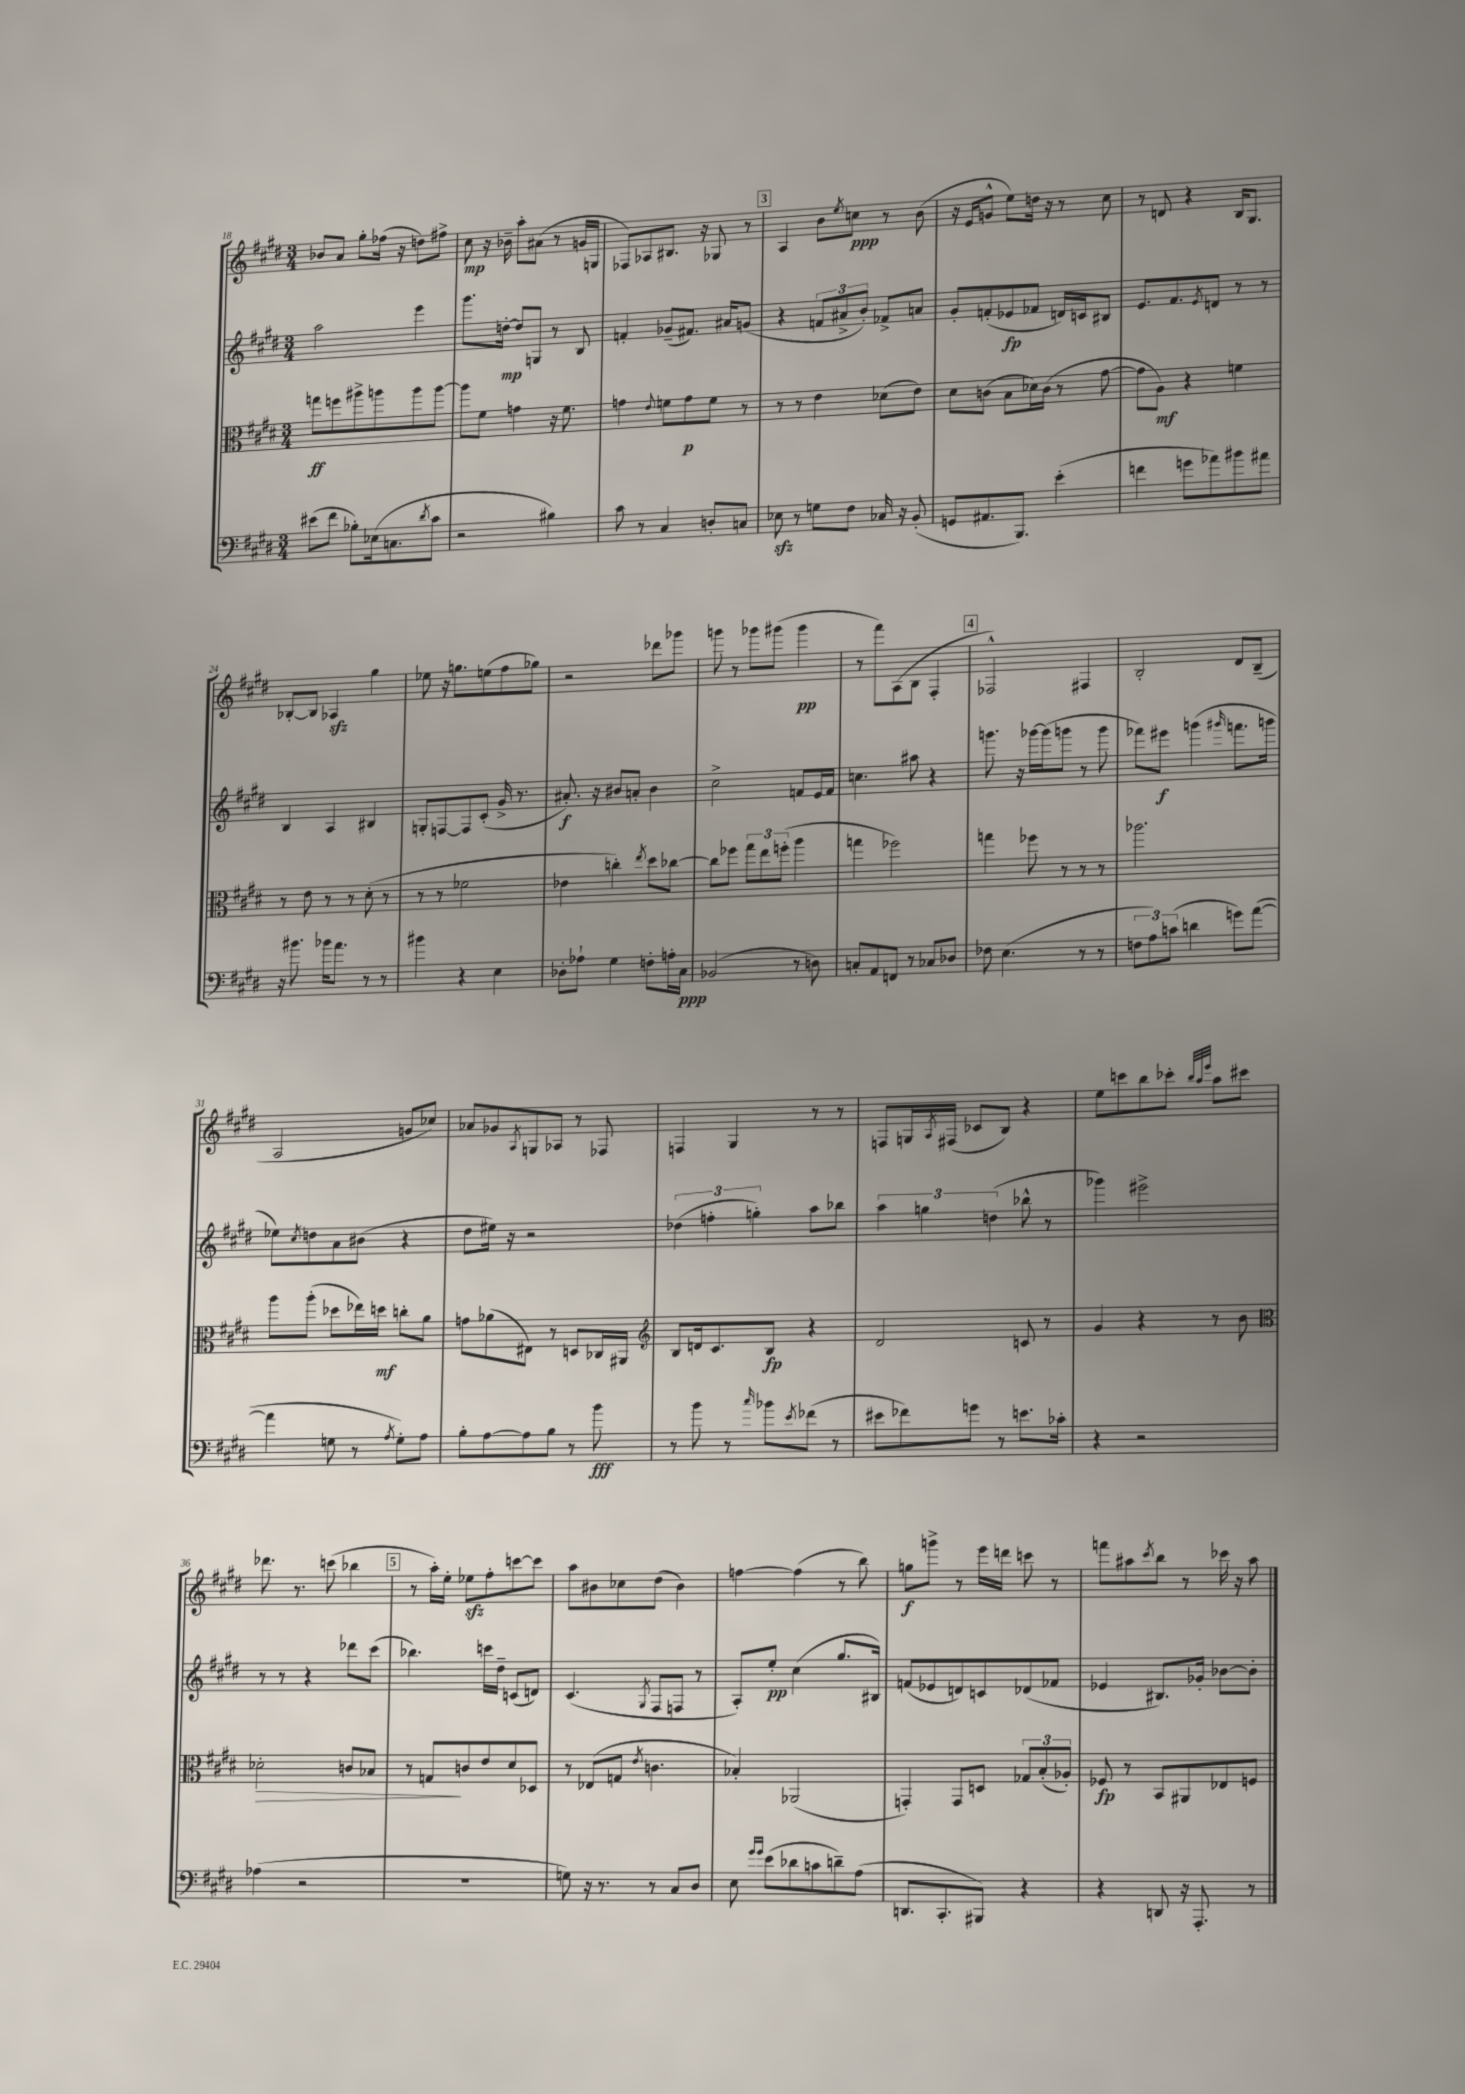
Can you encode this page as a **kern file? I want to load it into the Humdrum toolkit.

**kern	**dynam	**kern	**dynam	**kern	**dynam	**kern	**dynam
*part4	*part4	*part3	*part3	*part2	*part2	*part1	*part1
*staff4	*staff4	*staff3	*staff3	*staff2	*staff2	*staff1	*staff1
*clefF4	*	*clefC3	*	*clefG2	*	*clefG2	*
*k[f#c#g#d#]	*	*k[f#c#g#d#]	*	*k[f#c#g#d#]	*	*k[f#c#g#d#]	*
*M3/4	*	*M3/4	*	*M3/4	*	*M3/4	*
=18	=18	=18	=18	=18	=18	=18	=18
(8e#X\L	.	8ggn\L	ff	2aa\	.	8b-X/L	.
8f#\J	.	8ffn\	.	.	.	8a/J	.
8B-X'\L)	.	8aa#X^\	.	.	.	8gg#'\L	.
(16E-X\k	.	8aan\	.	.	.	(16ff-X\Jk	.
8.Cn\	.	.	.	.	.	16r	.
.	.	8aa\	.	4eee\	.	8ddn\L)	.
8qd#/	.	.	.	.	.	.	.
8c#\J	.	[8aa\J	.	.	.	8ff#X^\J	.
=19	=19	=19	=19	=19	=19	=19	=19
2r	.	8aa\L]	.	8.ggg#\L	.	8cc#\	mp
.	.	8f#\J	.	.	.	16r	.
.	.	.	.	[16ddn'\Jk	mp	16b-X~\	.
.	.	4gn\	.	8dd/L]	.	8aa'\L	.
.	.	.	.	8Gn/J	.	(8a#X\J	.
4B#X\)	.	16r	.	8r	.	8r	.
.	.	8.f#\	.	.	.	.	.
.	.	.	.	8B/	.	16gn/LL	.
.	.	.	.	.	.	16Gn/JJ	.
=20	=20	=20	=20	=20	=20	=20	=20
8c#\	.	4gn\	.	4fn'/	.	8F-X/L)	.
8r	.	.	.	.	.	8A-X/	.
.	.	8qqe/	.	.	.	.	.
4C#/	.	8fn\L	.	(8g-X~/L	.	8.B#X/J	.
.	.	8g\	p	8.f#X/J)	.	.	.
.	.	.	.	.	.	16r	.
8Dn'/L	.	8f\J	.	.	.	8G-X/	.
.	.	.	.	16a#X/KL	.	.	.
8Cn/J	.	8r	.	(8gn/J	.	8r	.
!!LO:REH:place=s1:t=3
=21	=21	=21	=21	=21	=21	=21	=21
8E-Xzz\	.	8r	.	4r	.	4A/	.
8r	.	8r	.	.	.	.	.
8Gn\L	.	4e\	.	12fn/L	.	8b\L	.
.	.	.	.	12a#X^/	.	.	.
.	.	.	.	.	.	8qee/	.
8F#\J	.	.	.	.	.	8ccn\J	ppp
.	.	.	.	12b'/J)	.	.	.
16C-X/	.	(8d-X\L	.	8f-X^/L	.	8r	.
16r	.	.	.	.	.	.	.
(8BB'/	.	8e\J)	.	8an/J	.	(8b\	.
=22	=22	=22	=22	=22	=22	=22	=22
8GGn/L	.	8d#\L	.	8g#'/L	.	16r	.
.	.	.	.	.	.	16e/KL	.
8.AA#X/	.	(8cn\J	.	(8fn'/	.	8gn^^/J	.
.	.	8B\L	.	8e-X/	fp	8ee\L)	.
8.BBB/J)	.	.	.	.	.	.	.
.	.	16d-X\L)	.	8f-X/J	.	16ddn\Jk	.
.	.	(16c\JJ	.	.	.	16r	.
(4e'\	.	8r	.	16dn/LL)	.	8r	.
.	.	.	.	16cn/J	.	.	.
.	.	[8g#\	.	8B#X/J	.	8cc#\	.
=23	=23	=23	=23	=23	=23	=23	=23
4fn\	.	8g#\L]	.	8.e/L	.	8r	.
.	.	8A\J)	mf	.	.	8dn/	.
.	.	.	.	8.f#/	.	.	.
8gn\L	.	4r	.	.	.	4r	.
.	.	.	.	8qe/	.	.	.
8a-X\)	.	.	.	8dn/J	.	.	.
8b#X\	.	4fn\	.	8r	.	16B/KL	.
.	.	.	.	.	.	8.G#/J	.
8a#X\J	.	.	.	8r	.	.	.
!!LO:LB:g=z
=24	=24	=24	=24	=24	=24	=24	=24
16r	.	8r	.	4B/	.	[8B-X'/L	.
8.b#X\	.	.	.	.	.	.	.
.	.	8e\	.	.	.	8B-/J]	.
16b-X\KL	.	8r	.	4A/	.	4A-Xzz/	.
8.a\J	.	.	.	.	.	.	.
.	.	8r	.	.	.	.	.
8r	.	(8d#'\	.	4B#X/	.	4gg#\	.
8r	.	8r	.	.	.	.	.
=25	=25	=25	=25	=25	=25	=25	=25
4b#X\	.	8r	.	8Gn'/L	.	8ee-X\	.
.	.	8r	.	[8Fn/	.	16r	.
.	.	.	.	.	.	8.ggn\L	.
4r	.	2f-X\	.	8F/]	.	.	.
.	.	.	.	(8c#'/J	.	(8een\	.
4E\	.	.	.	16g#^/	.	8ff#\	.
.	.	.	.	8.r	.	.	.
.	.	.	.	.	.	8gg-X\J)	.
=26	=26	=26	=26	=26	=26	=26	=26
8D-X'\L	.	4e-X\	.	8.a#X'/)	f	2r	.
8A-X`\J	.	.	.	.	.	.	.
.	.	.	.	16r	.	.	.
4G#\	.	4ccn'\)	.	8b#X/L	.	.	.
.	.	.	.	8an'/J	.	.	.
.	.	8qee/	.	.	.	.	.
8Fn'\L	.	8dd#\L	.	4b#\	.	8ddd-X\L	.
16An'\L	.	[8cc-X\J	.	.	.	8ggg-X\J	.
16C#\JJ	ppp	.	.	.	.	.	.
=27	=27	=27	=27	=27	=27	=27	=27
(2BB-X/	.	8cc-\L]	.	2cc#^\	.	8gggn\	.
.	.	8ff-X\J	.	.	.	8r	.
.	.	12gg#\L	.	.	.	8ggg-X\L	.
.	.	12ee\	.	.	.	.	.
.	.	.	.	.	.	(8ggg#X\J	.
.	.	(12ffn'\J	.	.	.	.	.
8r	.	4aa\	.	8fn/L	.	4ggg#\	pp
8Dn\)	.	.	.	16e/L	.	.	.
.	.	.	.	16f/JJ	.	.	.
=28	=28	=28	=28	=28	=28	=28	=28
8Cn'/L	.	4ggn\	.	4.ccn\	.	8r	.
8AA/	.	.	.	.	.	8fff#\L)	.
8FFn/J	.	2ff-X\)	.	.	.	(8A\	.
8r	.	.	.	8aa#X\	.	8B\J	.
8C-X/L	.	.	.	4r	.	4F#'/	.
8D-X/J	.	.	.	.	.	.	.
!!LO:REH:place=s1:t=4
=29	=29	=29	=29	=29	=29	=29	=29
8F-X\	.	4ggn\	.	8.gggn\	.	2F-X^^/)	.
(4.E\	.	.	.	.	.	.	.
.	.	.	.	16r	.	.	.
.	.	8ff-X\	.	[16ggg-X\LL	.	.	.
.	.	.	.	(16ggg-\J]	.	.	.
.	.	8r	.	8gggn\J	.	.	.
8r	.	8r	.	8r	.	4F#X/	.
8r	.	8r	.	8ggg\	.	.	.
=30	=30	=30	=30	=30	=30	=30	=30
12Fn\L	.	2.aa-X\	.	8fff-X\L)	.	2B'/	.
12A\)	.	.	.	.	.	.	.
.	.	.	.	8eee#X\J	f	.	.
(12cn\J	.	.	.	.	.	.	.
4dn\	.	.	.	(4gggn\	.	.	.
.	.	.	.	16qqggg#X/	.	.	.
8gn\L)	.	.	.	8.fffn\L	.	8d#/L	.
([8a\J	.	.	.	.	.	(8B~/J	.
.	.	.	.	16gggn\Jk	.	.	.
!!LO:LB:g=z
=31	=31	=31	=31	=31	=31	=31	=31
4a\]	.	8aa\L	.	8ee-X\L)	.	2A/	.
.	.	.	.	8qcc#/	.	.	.
.	.	(8aa'\J	.	8ddn\	.	.	.
8Gn\	.	8dd-X\L	.	8a\	.	.	.
8r	.	16ee-X\L)	.	(8b#X\J	.	.	.
.	.	16ddn\JJ	mf	.	.	.	.
8qA/	.	.	.	.	.	.	.
8G'\L)	.	8ccn'\L	.	4r	.	8gn/L	.
8A\J	.	8a\J	.	.	.	8cc-X/J)	.
=32	=32	=32	=32	=32	=32	=32	=32
8B'\L	.	8gn\L	.	8dd#\L	.	8a-X/L	.
[8A\	.	(8a-X\	.	16ee#X\Jk)	.	8g-X/	.
.	.	.	.	16r	.	.	.
.	.	.	.	.	.	8qA/	.
8A\]	.	8E#X\J)	.	2r	.	8Gn/	.
8B\J	.	8r	.	.	.	8A-X/J	.
8r	.	8Dn/L	.	.	.	8r	.
8b\	fff	16C-X/L	.	.	.	8F-X/	.
.	.	16AA#X/JJ	.	.	.	.	.
=33	=33	=33	=33	=33	=33	=33	=33
*	*	*clefG2	*	*	*	*	*
8r	.	8B/L	.	(6dd-X\	.	4Fn/	.
8b\	.	16dn/k	.	.	.	.	.
.	.	.	.	6ffn'\	.	.	.
.	.	8.c#/	.	.	.	.	.
8r	.	.	.	.	.	4G#/	.
.	.	.	.	6ggn'\)	.	.	.
16qqcc#/	.	.	.	.	.	.	.
8b-X\L	.	8B/J	fp	.	.	.	.
8qe/	.	.	.	.	.	.	.
(8f-X\J	.	4r	.	8aa\L	.	8r	.
8r	.	.	.	8bb-X\J	.	8r	.
=34	=34	=34	=34	=34	=34	=34	=34
8e#X\L	.	2d#/	.	6aa\	.	8Fn/L	.
8f-X\)	.	.	.	.	.	16Gn/L	.
.	.	.	.	6ggn\	.	.	.
.	.	.	.	.	.	8qA/	.
.	.	.	.	.	.	(16F#X/JJ	.
8gn\J	.	.	.	.	.	8c-X/L	.
.	.	.	.	(6ddn\	.	.	.
8r	.	.	.	.	.	8B/J)	.
8.en\L	.	8cn/	.	8bb-X^^\	.	4r	.
.	.	8r	.	8r	.	.	.
16c-X'\Jk	.	.	.	.	.	.	.
=35	=35	=35	=35	=35	=35	=35	=35
4r	.	4g#/	.	4ggg-X\)	.	8ee\L	.
.	.	.	.	.	.	8cccn\	.
2r	.	4r	.	2eee#X^\	.	8bb\	.
.	.	.	.	.	.	8ccc-X'\J	.
.	.	.	.	.	.	32qqbb/LLL	.
.	.	.	.	.	.	32qqaa/	.
.	.	.	.	.	.	32qqeee/JJJ	.
.	.	8r	.	.	.	8aa\L	.
.	.	8b\	.	.	.	8ccc#X\J	.
!!LO:LB:g=z
=36	=36	=36	=36	=36	=36	=36	=36
*	*	*clefC3	*	*	*	*	*
!	!	!	!LO:HP:b	!	!	!	!
(4A-X\	.	2d-X'\	>	8r	.	8.ddd-X\	.
.	.	.	.	8r	.	.	.
.	.	.	.	.	.	8.r	.
2r	.	.	.	4r	.	.	.
.	.	.	.	.	.	(8cccn\	.
.	.	8cn/L	.	8ddd-X\L	.	4bb-X\	.
.	.	8B-X/J	.	(8ccc#\J	.	.	.
!!LO:REH:place=s1:t=5
=37	=37	=37	=37	=37	=37	=37	=37
2.r	.	8r	.	4.bb-X\)	.	8r	.
.	.	8Gn/L	.	.	.	16aa'\LL)	.
.	.	.	.	.	.	16ee'\JJ	.
.	.	8cn/	]	.	.	8ee-Xzz\L	.
.	.	8e/	.	16cccn\LL	.	8ff#'\	.
.	.	.	.	16dd#~\JJ	.	.	.
.	.	8d#/	.	(8cn/L	.	[8cccn\	.
.	.	8D-X/J	.	8dn/J)	.	8ccc\J]	.
=38	=38	=38	=38	=38	=38	=38	=38
8Gn\)	.	8r	.	(4.c#/	.	8aa\L	.
16r	.	(8E-X/L	.	.	.	8b#X\	.
8.r	.	.	.	.	.	.	.
.	.	8Gn/J	.	.	.	8cc-X\	.
.	.	8qe/	.	8qG#/	.	.	.
8r	.	4.cn\	.	8F#/L	.	(8dd#\J	.
8C#/L	.	.	.	8Fn/J	.	4b#\)	.
8D#/J	.	.	.	8r	.	.	.
=39	=39	=39	=39	=39	=39	=39	=39
8E\	.	4B-X'/)	.	8A'/L)	.	[4ffn\	.
16qqg#/LL	.	.	.	.	.	.	.
16qqg#/JJ	.	.	.	.	.	.	.
(8e\L	.	.	.	8ee'/J	pp	.	.
8d-X\	.	(2AA-X/	.	(4cc#\	.	(4ff\]	.
8cn\	.	.	.	.	.	.	.
8dn~\)	.	.	.	8.gg#/L	.	8r	.
(8A\J	.	.	.	.	.	8bb\)	.
.	.	.	.	16B#X/Jk)	.	.	.
=40	=40	=40	=40	=40	=40	=40	=40
8.DDn/L	.	4GGn'/)	.	(8fn/L	.	8ggn\L	f
.	.	.	.	8e-X/	.	8gggn^\J	.
8.CC#'/	.	.	.	.	.	.	.
.	.	8GG/L	.	8dn/)	.	8r	.
8BBB#X/J)	.	8Dn/J	.	8cn/	.	16eee\LL	.
.	.	.	.	.	.	16dddn\JJ	.
4r	.	12G-X/L	.	(8d-X/	.	8cccn\	.
.	.	(12B'/	.	.	.	.	.
.	.	.	.	8f-X/J	.	8r	.
.	.	12A-X'/J)	.	.	.	.	.
=41	=41	=41	=41	=41	=41	=41	=41
4r	.	8F-X/	fp	4e-X/	.	8fffn\L	.
.	.	8r	.	.	.	8aa#X\	.
.	.	.	.	.	.	8qccc#/	.
8DDn/	.	8BB/L	.	8.B#X/L)	.	8bb\J	.
16r	.	8AA#X/	.	.	.	8r	.
8.AAA'/	.	.	.	16g-X'/Jk	.	.	.
.	.	8E-X/	.	[8b-X\L	.	16ccc-X\	.
.	.	.	.	.	.	16r	.
8r	.	8Fn/J	.	8b-'\J]	.	8aa#\	.
==	==	==	==	==	==	==	==
*-	*-	*-	*-	*-	*-	*-	*-
